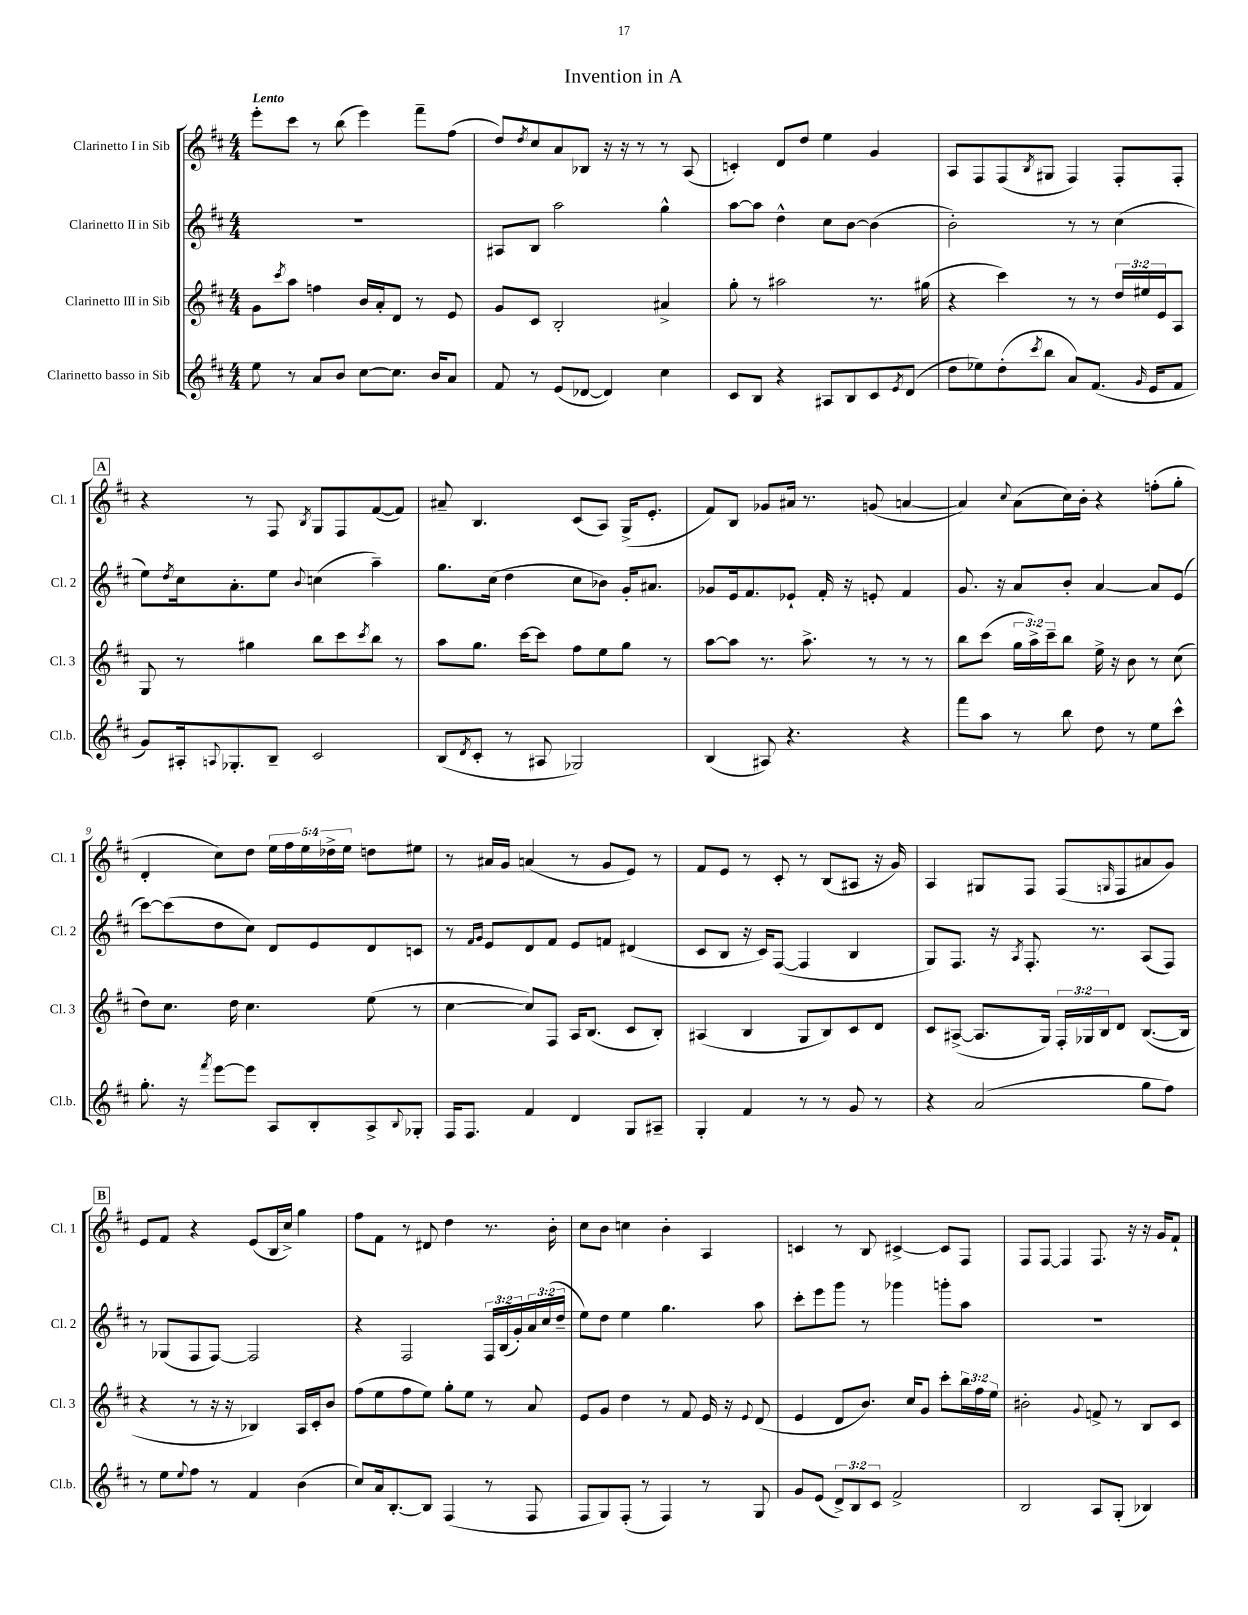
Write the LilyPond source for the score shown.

\header { title = "Invention in A" }
<<
\new StaffGroup <<
\new Staff = "s0" \with { instrumentName = "Clarinetto I in Sib" shortInstrumentName = "Cl. 1" } {
    \clef treble \key d \major \numericTimeSignature \time 4/4 \override Staff.TupletNumber.text = #tuplet-number::calc-fraction-text \tempo "Lento"
    e'''8-. cis'''8 r8 b''8( e'''4) fis'''8-- fis''8( |
    d''8) \acciaccatura { d''8 } cis''8 a'8 bes8 r16 r16 r8 r8 a8( |
    c'4-.) d'8 d''8 e''4 g'4 |
    a8 fis8 fis8( \acciaccatura { b8 } gis8 fis4) fis8-. fis8-. |
    \mark \markup { \box "A" } r4 r8 fis8 \acciaccatura { b8 } g8 fis8 fis'8~( fis'8) |
    ais'8-- b4. cis'8( a8) g16->( e'8.-. |
    fis'8) b8 ges'8 ais'16 r8. g'8( a'4~ |
    a'4) \appoggiatura { cis''8 } a'8( cis''16) b'16-. r4 f''8-.( g''8-. |
    d'4-. cis''8) d''8 \tuplet 5/4 { e''16 fis''16 e''16 des''16-> e''16 } d''8 eis''8 |
    r8 ais'16 g'16 a'4( r8 g'8 e'8) r8 |
    fis'8 e'8 r8 cis'8-. r8 b8( ais8 r16 g'16) |
    a4 gis8 fis8 fis8( \grace { g16 } fis8 ais'8 g'8) |
    \mark \markup { \box "B" } e'8 fis'8 r4 e'8( b16 cis''16->) g''4 |
    fis''8 fis'8 r8 dis'8 d''4 r8. b'16-. |
    cis''8 b'8 c''4 b'4-. a4 |
    c'4 r8 b8 cis'4~-> cis'8 fis8 |
    fis8 fis8~ fis4 fis8. r16 r16 g'16 fis'8-! \bar "|." |
}
\new Staff = "s1" \with { instrumentName = "Clarinetto II in Sib" shortInstrumentName = "Cl. 2" } {
    \clef treble \key d \major \numericTimeSignature \time 4/4 \override Staff.TupletNumber.text = #tuplet-number::calc-fraction-text
    R1 |
    ais8 b8 a''2 g''4-^ |
    a''8~ a''8 d''4-^ cis''8 b'8~ b'4( |
    b'2-.) r8 r8 cis''4( |
    \mark \markup { \box "A" } e''8) \acciaccatura { d''8 } cis''16 a'8.-. e''8 \appoggiatura { b'8 } c''4( a''4--) |
    g''8. cis''16( d''4 cis''8 bes'8) g'16-. ais'8. |
    ges'8 e'16 fis'8. ees'8-! fis'16-. r16 e'8-. fis'4 |
    g'8. r16 a'8 b'8-. a'4~ a'8 e'8( |
    cis'''8~) cis'''8( d''8 cis''8) d'8 e'8 d'8 c'8 |
    r8 \grace { fis'16 g'16 } e'8 d'8 fis'8 e'8 f'8 dis'4( |
    cis'8 b8 r16 cis'16) fis8~( fis4 b4 |
    g8) fis8. r16 \acciaccatura { a8 } fis8.-. r8. a8( fis8) |
    \mark \markup { \box "B" } r8 ges8( fis8 fis8~) fis2 |
    r4 fis2 \tuplet 3/2 { fis16 b16( g'16-.) } \tuplet 3/2 { a'16 cis''16( d''16-- } |
    e''8) d''8 e''4 g''4. a''8 |
    cis'''8-. e'''8 g'''8 r8 ges'''4 g'''8-. a''8 |
    R1 \bar "|." |
}
\new Staff = "s2" \with { instrumentName = "Clarinetto III in Sib" shortInstrumentName = "Cl. 3" } {
    \clef treble \key d \major \numericTimeSignature \time 4/4 \override Staff.TupletNumber.text = #tuplet-number::calc-fraction-text
    g'8 \acciaccatura { cis'''8 } a''8 f''4 b'16 a'16-. d'8 r8 e'8 |
    g'8 cis'8 b2-. ais'4-> |
    g''8-. r8 ais''2 r8. gis''16( |
    r4 cis'''4) r8 r8 \tuplet 3/2 { d''16 eis''16 e'16 } a8 |
    \mark \markup { \box "A" } g8 r8 gis''4 b''8 cis'''8 \acciaccatura { cis'''8 } b''8 r8 |
    a''8 g''8. cis'''16~ cis'''8 fis''8 e''8 g''8 r8 |
    a''8~ a''8 r8. a''8.-> r8 r8 r8 |
    b''8 cis'''8( \tuplet 3/2 { g''16 a''16->) cis'''16-- } b''8 e''16-> r16 b'8 r8 cis''8( |
    d''8) cis''8. d''16 cis''4. e''8( r8 |
    cis''4~ cis''8) fis8 a16 b8.( cis'8 b8-.) |
    ais4( b4 g8 b8) cis'8 d'8 |
    cis'8 ais8~->( ais8. g16) \tuplet 3/2 { fis16-. ges16 b16 } d'8 b8.~( b16 |
    \mark \markup { \box "B" } r4 r8 r16 r16 bes4) a16 cis'16-. b'8 |
    fis''8( e''8 fis''8 e''8) g''8-. e''8 r8 a'8 |
    e'8 g'8 d''4 r8 fis'8 e'16 r16 \appoggiatura { e'8 } d'8( |
    e'4 d'8 b'8.) cis''16 g'8 cis'''8-. \tuplet 3/2 { b''16 fis''16 e''16 } |
    bis'2-. \appoggiatura { g'8 } f'8-> r8 b8 cis'8 \bar "|." |
}
\new Staff = "s3" \with { instrumentName = "Clarinetto basso in Sib" shortInstrumentName = "Cl.b." } {
    \clef treble \key d \major \numericTimeSignature \time 4/4 \override Staff.TupletNumber.text = #tuplet-number::calc-fraction-text
    e''8 r8 a'8 b'8 cis''8~ cis''8. b'16 a'8 |
    fis'8 r8 e'8( des'8~ des'4) cis''4 |
    cis'8 b8 r4 ais8 b8 cis'8 \acciaccatura { e'8 } d'8( |
    d''8 ees''8) d''8-.( \acciaccatura { cis'''8 } b''8 a'8) fis'8.( \grace { g'16 } e'16 fis'8 |
    \mark \markup { \box "A" } g'8) ais16-. \appoggiatura { a8 } ges8.-. b8-- cis'2 |
    b8( \acciaccatura { d'8 } cis'8-. r8 ais8 ges2) |
    b4( ais8) r4. r4 |
    fis'''8 a''8 r8 b''8 d''8 r8 e''8 cis'''8-^ |
    g''8.-. r16 \acciaccatura { fis'''8 } e'''8~ e'''8 a8 b8-. a8-> \appoggiatura { b8 } ges8-. |
    fis16 fis8. fis'4 d'4 g8 ais8-- |
    g4-. fis'4 r8 r8 g'8 r8 |
    r4 a'2( g''8 fis''8) |
    \mark \markup { \box "B" } r8 e''8 \appoggiatura { e''8 } fis''8 r8 fis'4 b'4( |
    cis''8) a'16 b8.~-. b8 fis4( r8 fis8 |
    fis8 g8) fis8-.( r8 fis4) r8 g8 |
    g'8 e'8( \tuplet 3/2 { d'8->) b8 cis'8 } fis'2-> |
    b2 a8 g8-.( bes4) \bar "|." |
}
>>
>>
